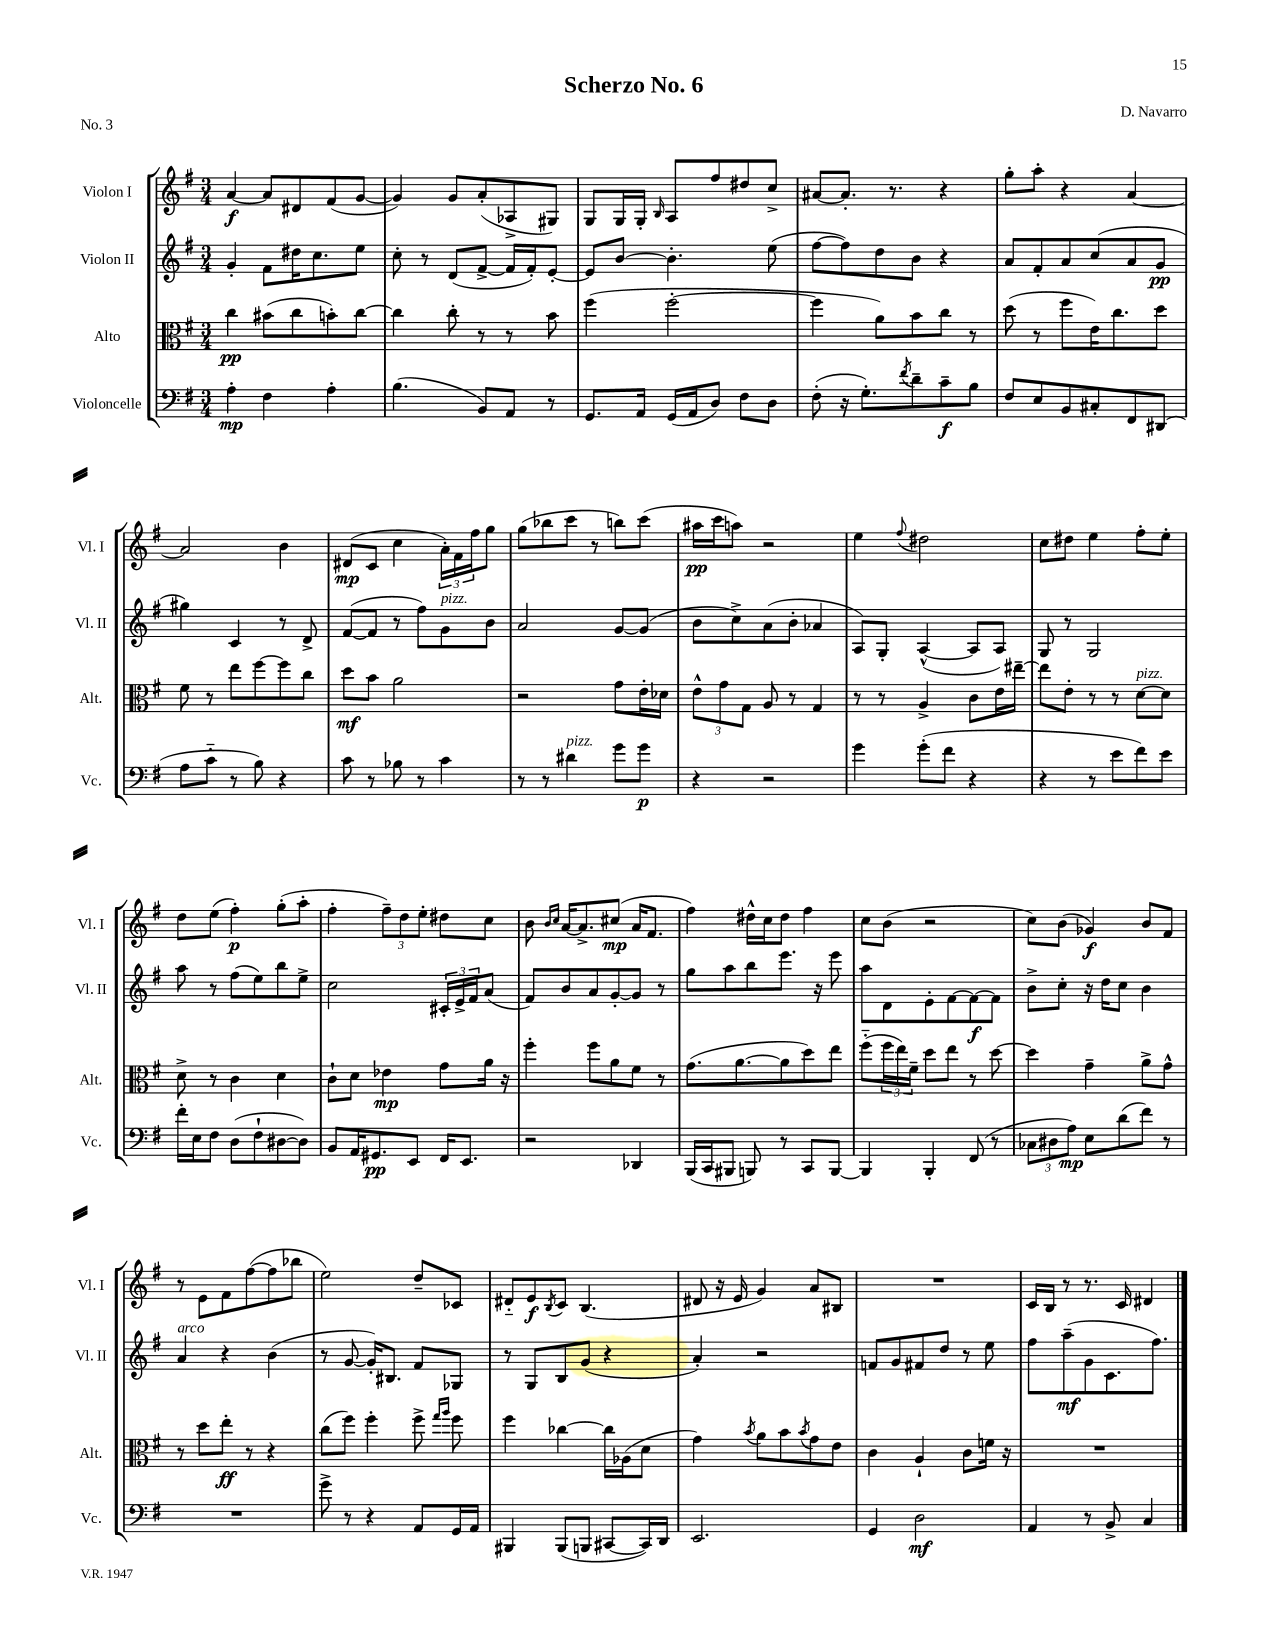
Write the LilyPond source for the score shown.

\header { title = "Scherzo No. 6" composer = "D. Navarro" piece = "No. 3" }
<<
\new StaffGroup <<
\new Staff = "s0" \with { instrumentName = "Violon I" shortInstrumentName = "Vl. I" } {
    \clef treble \key g \major \numericTimeSignature \time 3/4
    a'4~\f a'8 dis'8 fis'8( g'8~ |
    g'4) g'8 a'8-.( aes8-> gis8) |
    g8 g16 g16-. \grace { b16 } a8 fis''8 dis''8 c''8-> |
    ais'8~ ais'8.-. r8. r4 |
    g''8-. a''8-. r4 a'4~ |
    a'2 b'4 |
    dis'8\mp( c'8 c''4 \tuplet 3/2 { a'16-.) fis'16 fis''16 } g''8 |
    g''8( bes''8 c'''8 r8 b''8) c'''8( |
    ais''16\pp c'''16 a''8) r2 |
    e''4 \appoggiatura { fis''8 } dis''2 |
    c''8 dis''8 e''4 fis''8-. e''8-. |
    d''8 e''8( fis''4-.\p) g''8-.( a''8-. |
    fis''4-. \tuplet 3/2 { fis''8--) d''8 e''8-. } dis''8 c''8 |
    b'8 \grace { b'16 c''16 } a'16~ a'8.-> cis''8\mp( a'16 fis'8. |
    fis''4) dis''16-^ c''16 dis''8 fis''4 |
    c''8 b'8( r2 |
    c''8) b'8( ges'4\f) b'8 fis'8 |
    r8 e'8 fis'8 fis''8~( fis''8 bes''8 |
    e''2) d''8-- ces'8 |
    dis'8-_ e'8\f \acciaccatura { b8 } c'8 b4.( |
    dis'8 r16 e'16 g'4) a'8 bis8 |
    R2. |
    c'16 b16 r8 r8. c'16 dis'4 \bar "|." |
}
\new Staff = "s1" \with { instrumentName = "Violon II" shortInstrumentName = "Vl. II" } {
    \clef treble \key g \major \numericTimeSignature \time 3/4
    g'4-. fis'8 dis''16 c''8. e''8 |
    c''8-. r8 d'8( fis'8~-> fis'16 fis'16-.) e'8~-. |
    e'8 b'8~ b'4.-. e''8( |
    fis''8~ fis''8) d''8 b'8 r4 |
    a'8 fis'8-. a'8 c''8( a'8 g'8\pp |
    gis''4) c'4 r8 d'8-> |
    fis'8~( fis'8 r8 fis''8) g'8^\markup { \italic "pizz." } b'8 |
    a'2 g'8~ g'8( |
    b'8 c''8->) a'8( b'8-. aes'4 |
    a8) g8-. a4~-^( a8 a8) |
    g8 r8 g2 |
    a''8 r8 fis''8( e''8) b''8 e''8-> |
    c''2 \tuplet 3/2 { cis'16-. e'16-> fis'16 } a'8( |
    fis'8) b'8 a'8 g'8~-. g'8 r8 |
    g''8 a''8 b''8 e'''8. r16 e'''8 |
    a''8 d'8 e'8-. fis'8~ fis'8~\f fis'8 |
    b'8-> c''8-. r16 d''16 c''8 b'4 |
    a'4^\markup { \italic "arco" } r4 b'4( |
    r8 g'8~ g'16-.) bis8. fis'8 ges8 |
    r8 g8 b8 g'8( r4 |
    a'4-.) r2 |
    f'8 g'8 fis'8 d''8 r8 e''8 |
    fis''8 a''8--\mf( g'8 c'8. fis''8.) \bar "|." |
}
\new Staff = "s2" \with { instrumentName = "Alto" shortInstrumentName = "Alt." } {
    \clef alto \key g \major \numericTimeSignature \time 3/4
    c''4\pp bis'8( c''8 b'8-.) c''8~ |
    c''4 c''8-. r8 r8 b'8 |
    fis''4( fis''2~-. |
    fis''4 a'8) b'8 c''8 r8 |
    d''8( r8 fis''8 e'16) c''8. d''8 |
    fis'8 r8 e''8 fis''8~ fis''8 c''8 |
    d''8\mf b'8 a'2 |
    r2 g'8 e'16-. des'16 |
    \tuplet 3/2 { e'8-^ g'8 g8 } a8 r8 g4 |
    r8 r8 a4-> c'8 e'16 eis''16~-- |
    eis''8 e'8-. r8 r8 d'8~^\markup { \italic "pizz." } d'8 |
    d'8-> r8 c'4 d'4 |
    c'8-! d'8 ees'4\mp g'8 a'16 r16 |
    fis''4-. fis''8 a'8 fis'8 r8 |
    g'8.( a'8.~ a'8 d''8) e''8 |
    fis''8-_( \tuplet 3/2 { fis''16 e''16) fis'16-- } d''8 e''8 r8 d''8~ |
    d''4 g'4-- a'8-> g'8-^ |
    r8 d''8 e''8-.\ff r8 r4 |
    c''8( fis''8) fis''4-. fis''8-> \grace { g''16 a''16 } fis''8 |
    fis''4 ces''4~ ces''16 aes16( d'8 |
    g'4) \acciaccatura { b'8 } a'8 b'8 \acciaccatura { b'8 } g'8 e'8 |
    c'4 a4-! c'8 f'16 r16 |
    R2. \bar "|." |
}
\new Staff = "s3" \with { instrumentName = "Violoncelle" shortInstrumentName = "Vc." } {
    \clef bass \key g \major \numericTimeSignature \time 3/4
    a4-.\mp fis4 a4-. |
    b4.( b,8) a,8 r8 |
    g,8. a,16 g,16( a,16 d8) fis8 d8 |
    fis8-.( r16 g8.-.) \acciaccatura { fis'8 } d'8-- c'8--\f b8 |
    fis8 e8 b,8 cis8-. fis,8 dis,8( |
    a8 c'8-_ r8 b8) r4 |
    c'8 r8 bes8 r8 c'4 |
    r8 r8 dis'4^\markup { \italic "pizz." } g'8 g'8\p |
    r4 r2 |
    g'4 g'8-.( fis'8 r4 |
    r4 r8 e'8 fis'8) e'8 |
    fis'16-. e16 fis8 d8( fis8-! dis8~ dis8) |
    b,8 a,16 gis,8.\pp e,8 fis,16 e,8. |
    r2 des,4 |
    b,,16( c,16 bis,,8 b,,8) r8 c,8 b,,8~ |
    b,,4 b,,4-. fis,8( r8 |
    \tuplet 3/2 { ces8 dis8 a8\mp) } e8 d'8( fis'8) r8 |
    R2. |
    g'8-> r8 r4 a,8 g,16 a,16 |
    bis,,4 bis,,8( b,,8 cis,8~ cis,16) d,16 |
    e,2. |
    g,4 d2\mf |
    a,4 r8 b,8-> c4 \bar "|." |
}
>>
>>
\layout { \context { \Score \remove "Bar_number_engraver" } }
